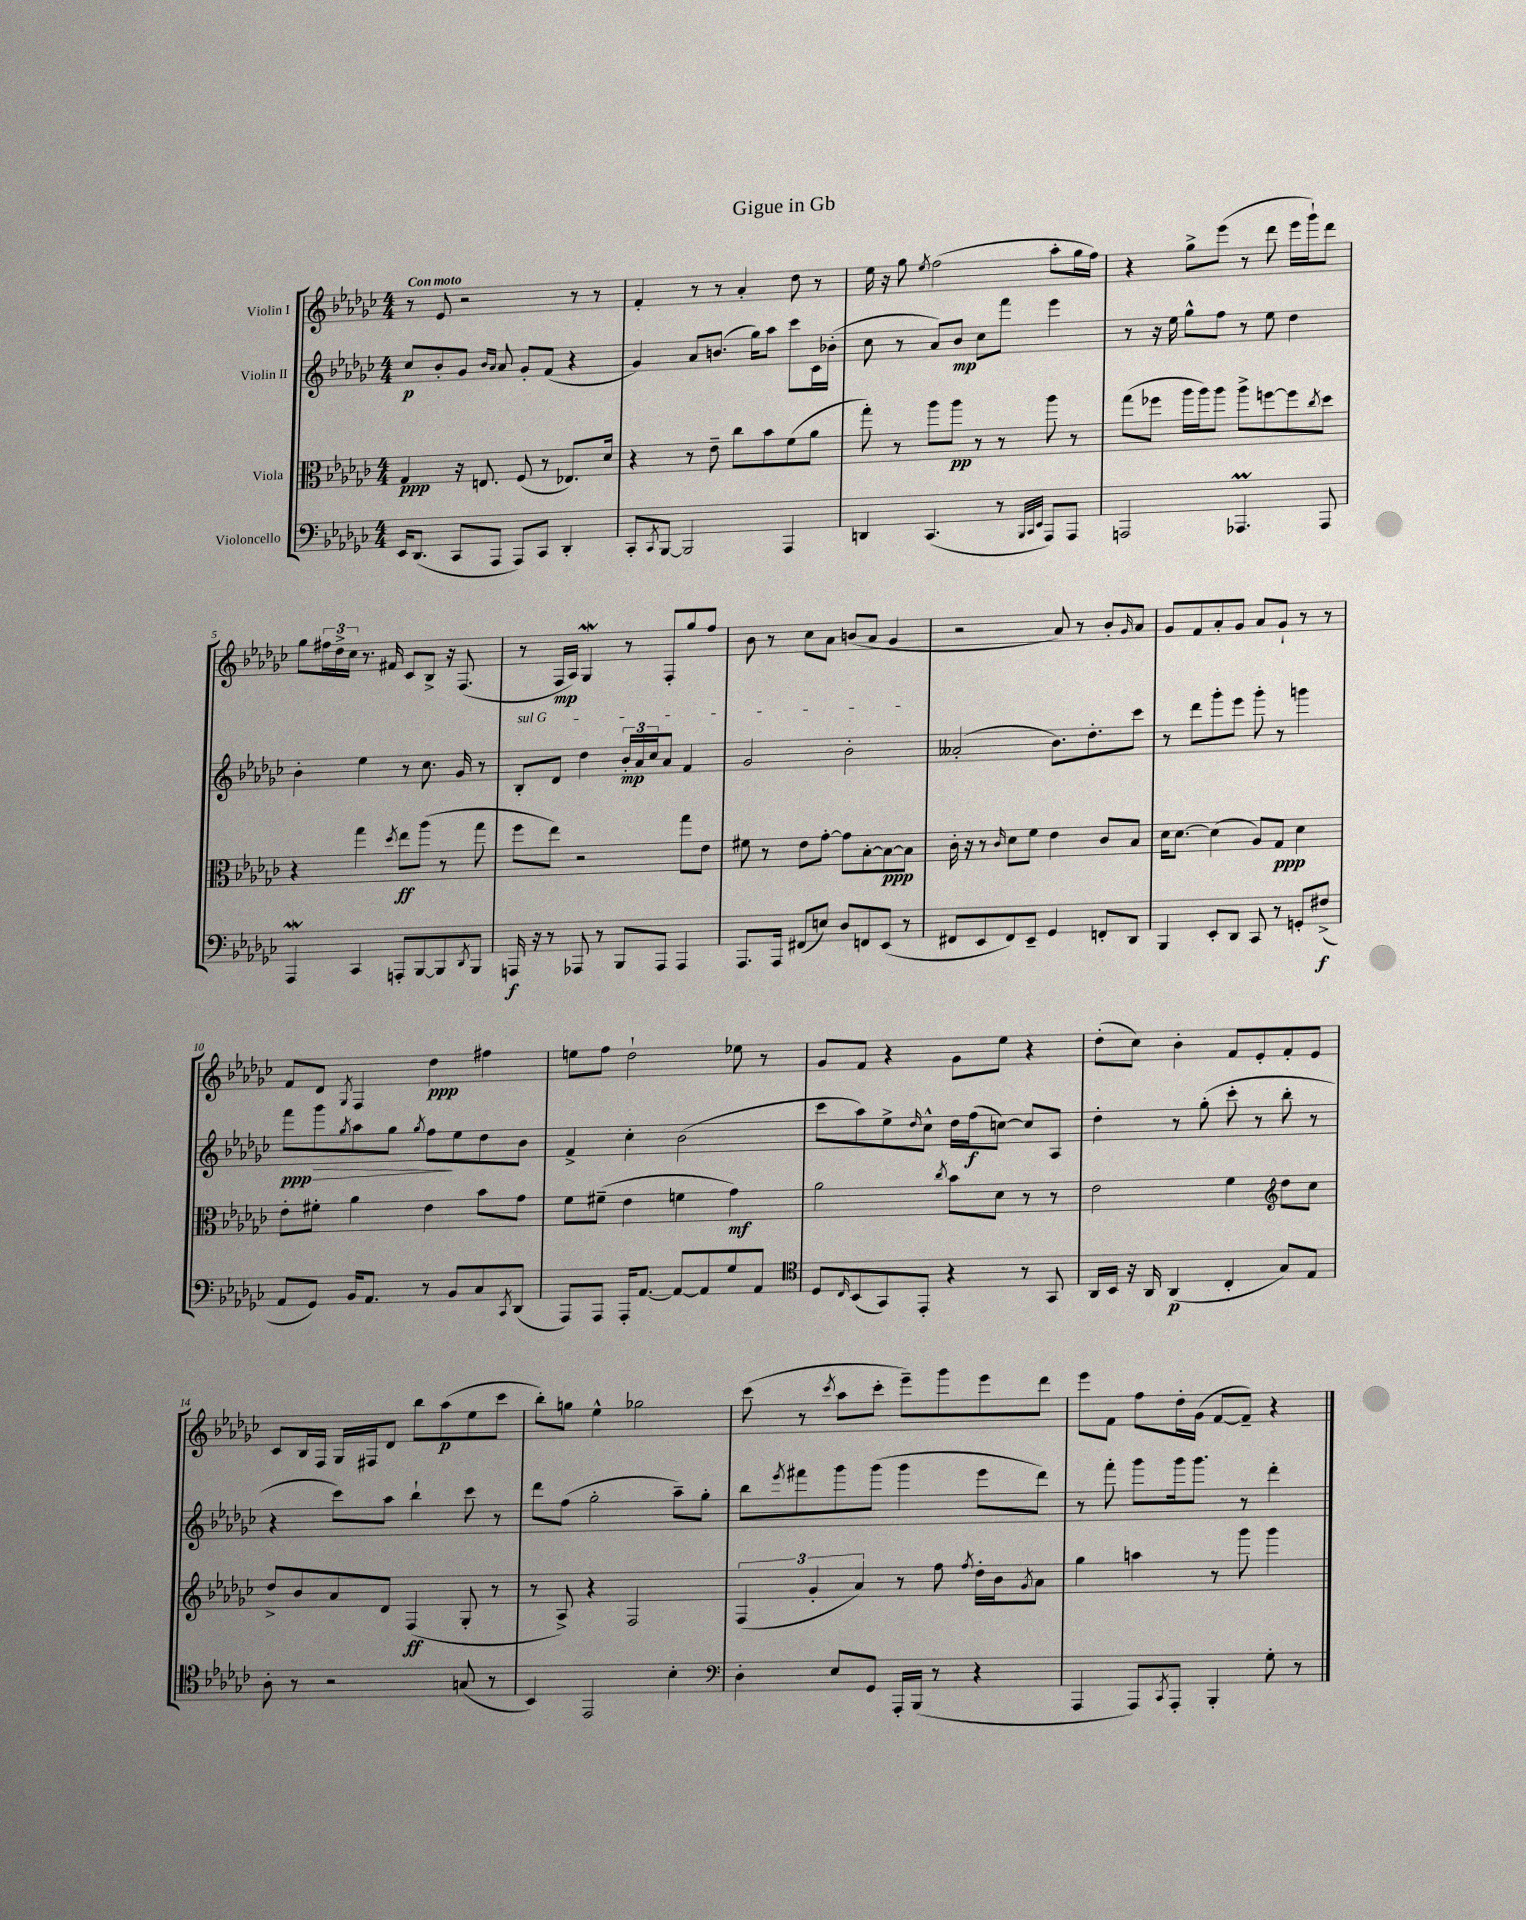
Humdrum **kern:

**kern	**dynam	**kern	**dynam	**kern	**dynam	**kern	**dynam
*part4	*part4	*part3	*part3	*part2	*part2	*part1	*part1
*staff4	*staff4	*staff3	*staff3	*staff2	*staff2	*staff1	*staff1
*I"Violoncello	*	*I"Viola	*	*I"Violin II	*	*I"Violin I	*
*clefF4	*	*clefC3	*	*clefG2	*	*clefG2	*
*k[b-e-a-d-g-c-]	*	*k[b-e-a-d-g-c-]	*	*k[b-e-a-d-g-c-]	*	*k[b-e-a-d-g-c-]	*
*M4/4	*	*M4/4	*	*M4/4	*	*M4/4	*
=1	=1	=1	=1	=1	=1	=1	=1
!	!	!	!	!	!	!LO:TX:a:B:t=Con moto	!
16EE-/KL	.	4G-/	ppp	8cc-/L	p	8r	.
(8.DD-/J	.	.	.	.	.	.	.
.	.	.	.	8b-'/	.	8e-/	.
8CC-/L	.	16r	.	8g-/J	.	2r	.
.	.	8.En/	.	.	.	.	.
.	.	.	.	16qqb-/LL	.	.	.
.	.	.	.	16qqa-/JJ	.	.	.
8AAA-/J	.	.	.	8a-/	.	.	.
8AAA-/L)	.	(8F/	.	8g-'/L	.	.	.
8CC-/J	.	8r	.	(8f/J	.	.	.
4DD-'/	.	8.E-X/L)	.	4r	.	8r	.
.	.	.	.	.	.	8r	.
.	.	16d-/Jk	.	.	.	.	.
=2	=2	=2	=2	=2	=2	=2	=2
8CC-'/L	.	4r	.	4g-/)	.	4f'/	.
8qCC-/	.	.	.	.	.	.	.
[8BBB-/J	.	.	.	.	.	.	.
2BBB-/]	.	8r	.	8a-/L	.	8r	.
.	.	8e-~\	.	(8.bn/J	.	8r	.
.	.	8cc-\L	.	.	.	4a-'/	.
.	.	.	.	16gg-\KL)	.	.	.
.	.	8b-\	.	8aa-\J	.	.	.
4AAA-/	.	(8f\	.	8ccc-\L	.	8dd-\	.
.	.	8a-\J	.	16c-\L	.	8r	.
.	.	.	.	(16b-X'\JJ	.	.	.
=3	=3	=3	=3	=3	=3	=3	=3
4DDn/	.	8gg-'\)	.	8cc-\	.	16ee-\	.
.	.	.	.	.	.	16r	.
.	.	8r	.	8r	.	8gg-\	.
.	.	.	.	.	.	8qee-/	.
(4.CC-/	.	8aa-\L	.	8a-/L)	.	(2ff\	.
.	.	8aa-\J	pp	8b-/J	mp	.	.
.	.	8r	.	8cc-\L	.	.	.
8r	.	8r	.	8fff\J	.	.	.
32qqBBB-/LLL	.	.	.	.	.	.	.
32qqCC-/	.	.	.	.	.	.	.
32qqEE-/JJJ	.	.	.	.	.	.	.
8AAA-/L)	.	8aa-\	.	4eee-\	.	8aa-'\L	.
8AAA-/J	.	8r	.	.	.	16gg-\L	.
.	.	.	.	.	.	16ff\JJ)	.
=4	=4	=4	=4	=4	=4	=4	=4
2AAAn/	.	(8gg-\L	.	8r	.	4r	.
.	.	8ff-X\J	.	16r	.	.	.
.	.	.	.	16ee-\	.	.	.
.	.	16aa-\LL	.	8gg-^^\L	.	8gg-^\L	.
.	.	16aa-\J)	.	.	.	.	.
.	.	8aa-\J	.	8ff\J	.	(8eee-\J	.
4.AAA-XM/	.	8aa-^\L	.	8r	.	8r	.
.	.	[8ffn\	.	8ee-\	.	8ddd-\	.
.	.	8ff\]	.	4dd-\	.	16eee-\LL	.
.	.	.	.	.	.	16ggg-`\J)	.
.	.	8qcc-/	.	.	.	.	.
8AAA-/	.	8dd-\J	.	.	.	8ddd-\J	.
!!LO:LB:g=z
=5	=5	=5	=5	=5	=5	=5	=5
4AAA-W/	.	4r	.	4b-'\	.	8gg-\L	.
.	.	.	.	.	.	24ff#X\L	.
.	.	.	.	.	.	24dd-^\	.
.	.	.	.	.	.	24cc-\JJ	.
4CC-/	.	4gg-\	.	4ee-\	.	8.r	.
.	.	.	.	.	.	16f#X/	.
.	.	8qdd-/	.	.	.	.	.
8AAAn'/L	.	8ee-\L	ff	8r	.	8c-/L	.
[8BBB-/	.	(8aa-\J	.	8.cc-\	.	8B-^/J	.
8BBB-/]	.	8r	.	.	.	16r	.
.	.	.	.	16g-/	.	(8.F/	.
8qDD-/	.	.	.	.	.	.	.
8BBB-/J	.	8gg-\	.	8r	.	.	.
=6	=6	=6	=6	=6	=6	=6	=6
!	!	!	!	!LO:TX:a:i:t=sul G	!	!	!
16AAAn/	f	8ff\L	.	8B-'/L	.	8r	.
16r	.	.	.	.	.	.	.
8r	.	8ee-\J)	.	8d-/J	.	16F/LL	mp
.	.	.	.	.	.	16A-/JJ)	.
8AAA-X/	.	2r	.	4dd-\	.	4G-w/	.
8r	.	.	.	.	.	.	.
8BBB-/L	.	.	.	24b-'/LL	mp	8r	.
.	.	.	.	24a-/	.	.	.
.	.	.	.	24cc-/J	.	.	.
8AAA-/J	.	.	.	8a-/J	.	8F'/L	.
4AAA-/	.	8gg-\L	.	4f/	.	8gg-/	.
.	.	8e-\J	.	.	.	8ff/J	.
=7	=7	=7	=7	=7	=7	=7	=7
8.AAA-/L	.	8f#X\	.	2g-/	.	8b-\	.
.	.	8r	.	.	.	8r	.
16AAA-/Jk	.	.	.	.	.	.	.
(8FF#X/L	.	8e-\L	.	.	.	8cc-\L	.
8En/J)	.	[8g-'\J	.	.	.	8a-\J	.
8D-/L	.	8g-\L]	.	2b-'\	.	(8bn/L	.
8FFn/	.	[8B-'\	.	.	.	8a-/J	.
(8EE-/J	.	8B-\_	ppp	.	.	4g-/	.
8r	.	8B-\J]	.	.	.	.	.
=8	=8	=8	=8	=8	=8	=8	=8
8FF#X/L	.	16c-'\	.	(2a--X'/	.	2r	.
.	.	16r	.	.	.	.	.
8EE-/	.	8r	.	.	.	.	.
.	.	16qqc-/	.	.	.	.	.
8FF#/)	.	8d-\L	.	.	.	.	.
8EE-~/J	.	8f\J	.	.	.	.	.
4GG-/	.	4e-\	.	8.b-\L)	.	8a-/)	.
.	.	.	.	.	.	8r	.
.	.	.	.	8.dd-'\	.	.	.
8FFn'/L	.	8c-/L	.	.	.	8b-'/L	.
.	.	.	.	.	.	16qqg-/	.
8DD-/J	.	8B-/J	.	8ccc-\J	.	8a-/J	.
=9	=9	=9	=9	=9	=9	=9	=9
4BBB-/	.	16d-\KL	.	8r	.	8g-/L	.
.	.	[8.d-\J	.	.	.	.	.
.	.	.	.	8ddd-\L	.	8f/	.
8EE-'/L	.	(4d-\]	.	8ggg-'\	.	8a-'/	.
8DD-/J	.	.	.	8eee-\J	.	8g-/J	.
8CC-/	.	8A-/L)	.	8ggg-'\	.	8a-/L	.
8r	.	8G-/J	ppp	8r	.	8g-`/J	.
8GGn'/L	.	4d-\	.	4gggn\	.	8r	.
(8F#X^/J	f	.	.	.	.	8r	.
!!LO:LB:g=z
=10	=10	=10	=10	=10	=10	=10	=10
8AA-/L	.	8e-'\L	.	8fff\L	ppp	8f/L	.
!	!	!	!	!	!LO:HP:b	!	!
8GG-/J)	.	8f#X'\J	.	8ggg-\	>	8d-/J	.
.	.	.	.	8qgg-/	.	8qG-/	.
16BB-/KL	.	4a-\	.	8aa-\	.	4F/	.
8.AA-/J	.	.	.	.	.	.	.
.	.	.	.	8gg-\J	.	.	.
.	.	.	.	8qgg-/	.	.	.
8r	.	4e-\	.	8ff\L	.	4dd-\	ppp
8BB-/L	.	.	.	8ee-\	]	.	.
8C-/	.	8b-\L	.	8dd-\	.	4ff#X\	.
8qCC-/	.	.	.	.	.	.	.
(8DD-/J	.	8g-\J	.	8b-\J	.	.	.
=11	=11	=11	=11	=11	=11	=11	=11
8AAA-/L)	.	8f\L	.	4f^/	.	8een\L	.
8AAA-/J	.	(8f#X~\J	.	.	.	8ff\J	.
16AAA-'/KL	.	4e-\	.	4cc-'\	.	2dd-`\	.
[8.AA-/J	.	.	.	.	.	.	.
8AA-/L_	.	4fn\	.	(2b-\	.	.	.
8AA-/]	.	.	.	.	.	.	.
8G-/	.	4g-\)	mf	.	.	8ee-X\	.
8AA-/J	.	.	.	.	.	8r	.
=12	=12	=12	=12	=12	=12	=12	=12
*clefC4	*	*	*	*	*	*	*
8D-/L	.	2a-\	.	8ccc-\L	.	8g-/L	.
16qqC-/	.	.	.	.	.	.	.
(8BB-/	.	.	.	8aa-\)	.	8f/J	.
8GG-/)	.	.	.	8ee-^\	.	4r	.
.	.	.	.	16qqdd-/	.	.	.
8EE-'/J	.	.	.	8cc-^^\J	.	.	.
.	.	8qcc-/	.	.	.	.	.
4r	.	8b-\L	.	16dd-\LL	.	8g-\L	.
.	.	.	.	(16ff\J	f	.	.
.	.	8d-\J	.	[8ccn\J)	.	8ee-\J	.
8r	.	8r	.	8cc/L]	.	4r	.
8GG-/	.	8r	.	8A-/J	.	.	.
=13	=13	=13	=13	=13	=13	=13	=13
16AA-/LL	.	2e-\	.	4dd-'\	.	(8dd-'\L	.
16BB-/JJ	.	.	.	.	.	.	.
16r	.	.	.	.	.	8cc-\J)	.
16AA-/	.	.	.	.	.	.	.
(4AA-/	p	.	.	8r	.	4b-'\	.
.	.	.	.	(8gg-'\	.	.	.
4C-'/	.	4f\	.	8ccc-'\	.	8f/L	.
.	.	.	.	8r	.	8e-'/	.
*	*	*clefG2	*	*	*	*	*
8G-/L)	.	8dd-\L	.	8bb-'\	.	8f'/	.
8E-/J	.	8cc-\J	.	8r	.	8e-/J	.
!!LO:LB:g=z
=14	=14	=14	=14	=14	=14	=14	=14
8A-'\	.	8dd-^/L	.	4r	.	8c-/L	.
8r	.	8b-/	.	.	.	16B-/L	.
.	.	.	.	.	.	16F/JJ	.
2r	.	8a-/	.	8ccc-\L)	.	16G-/LL	.
.	.	.	.	.	.	16F#X/J	.
.	.	8d-/J	.	8aa-\J	.	8d-/J	.
.	.	(4F/	ff	4bb-`\	.	8bb-\L	.
.	.	.	.	.	.	(8aa-\	p
(8Gn/	.	8G-'/	.	8ccc-\	.	8ee-\	.
8r	.	8r	.	8r	.	8ccc-\J	.
=15	=15	=15	=15	=15	=15	=15	=15
4BB-/)	.	8r	.	8ddd-\L	.	8bb-'\L)	.
.	.	8A-^/)	.	(8ff\J	.	8ggn\J	.
2EE-/	.	4r	.	2gg-'\	.	4ee-^^\	.
.	.	2F/	.	.	.	2gg-X\	.
4B-'\	.	.	.	8aa-~\L)	.	.	.
.	.	.	.	8gg-'\J	.	.	.
=16	=16	=16	=16	=16	=16	=16	=16
*clefF4	*	*	*	*	*	*	*
4D-'\	.	(6F/	.	8bb-\L	.	(8ccc-\	.
.	.	.	.	8qeee-/	.	.	.
.	.	.	.	8fff#X\	.	8r	.
.	.	6g-'/	.	.	.	.	.
.	.	.	.	.	.	8qccc-/	.
8E-/L	.	.	.	8ggg-\	.	8aa-\L	.
.	.	6a-/)	.	.	.	.	.
8GG-/J	.	.	.	(8ggg-\J	.	8ccc-'\J	.
16AAA-'/LL	.	8r	.	4ggg-\	.	8eee-~\L)	.
(16BBB-/JJ	.	.	.	.	.	.	.
8r	.	8ff\	.	.	.	8ggg-\	.
.	.	8qff/	.	.	.	.	.
4r	.	16dd-'\LL	.	8eee-\L	.	8eee-\	.
.	.	16b-\J	.	.	.	.	.
.	.	8qg-/	.	.	.	.	.
.	.	8a-\J	.	8ddd-\J)	.	8ddd-\J	.
=17	=17	=17	=17	=17	=17	=17	=17
4AAA-/	.	4gg-\	.	8r	.	8eee-\L	.
.	.	.	.	8fff'\	.	8f\J	.
8AAA-/L)	.	4aan\	.	8ggg-\L	.	8ff\L	.
8qCC-/	.	.	.	.	.	.	.
8AAA-'/J	.	.	.	16ggg-\k	.	16dd-'\L	.
.	.	.	.	8.ggg-\J	.	(16g-\JJ	.
4BBB-'/	.	8r	.	.	.	[8f/L	.
.	.	8ggg-\	.	8r	.	8f~/J])	.
8G-'\	.	4ggg-\	.	4ddd-'\	.	4r	.
8r	.	.	.	.	.	.	.
==	==	==	==	==	==	==	==
*-	*-	*-	*-	*-	*-	*-	*-
